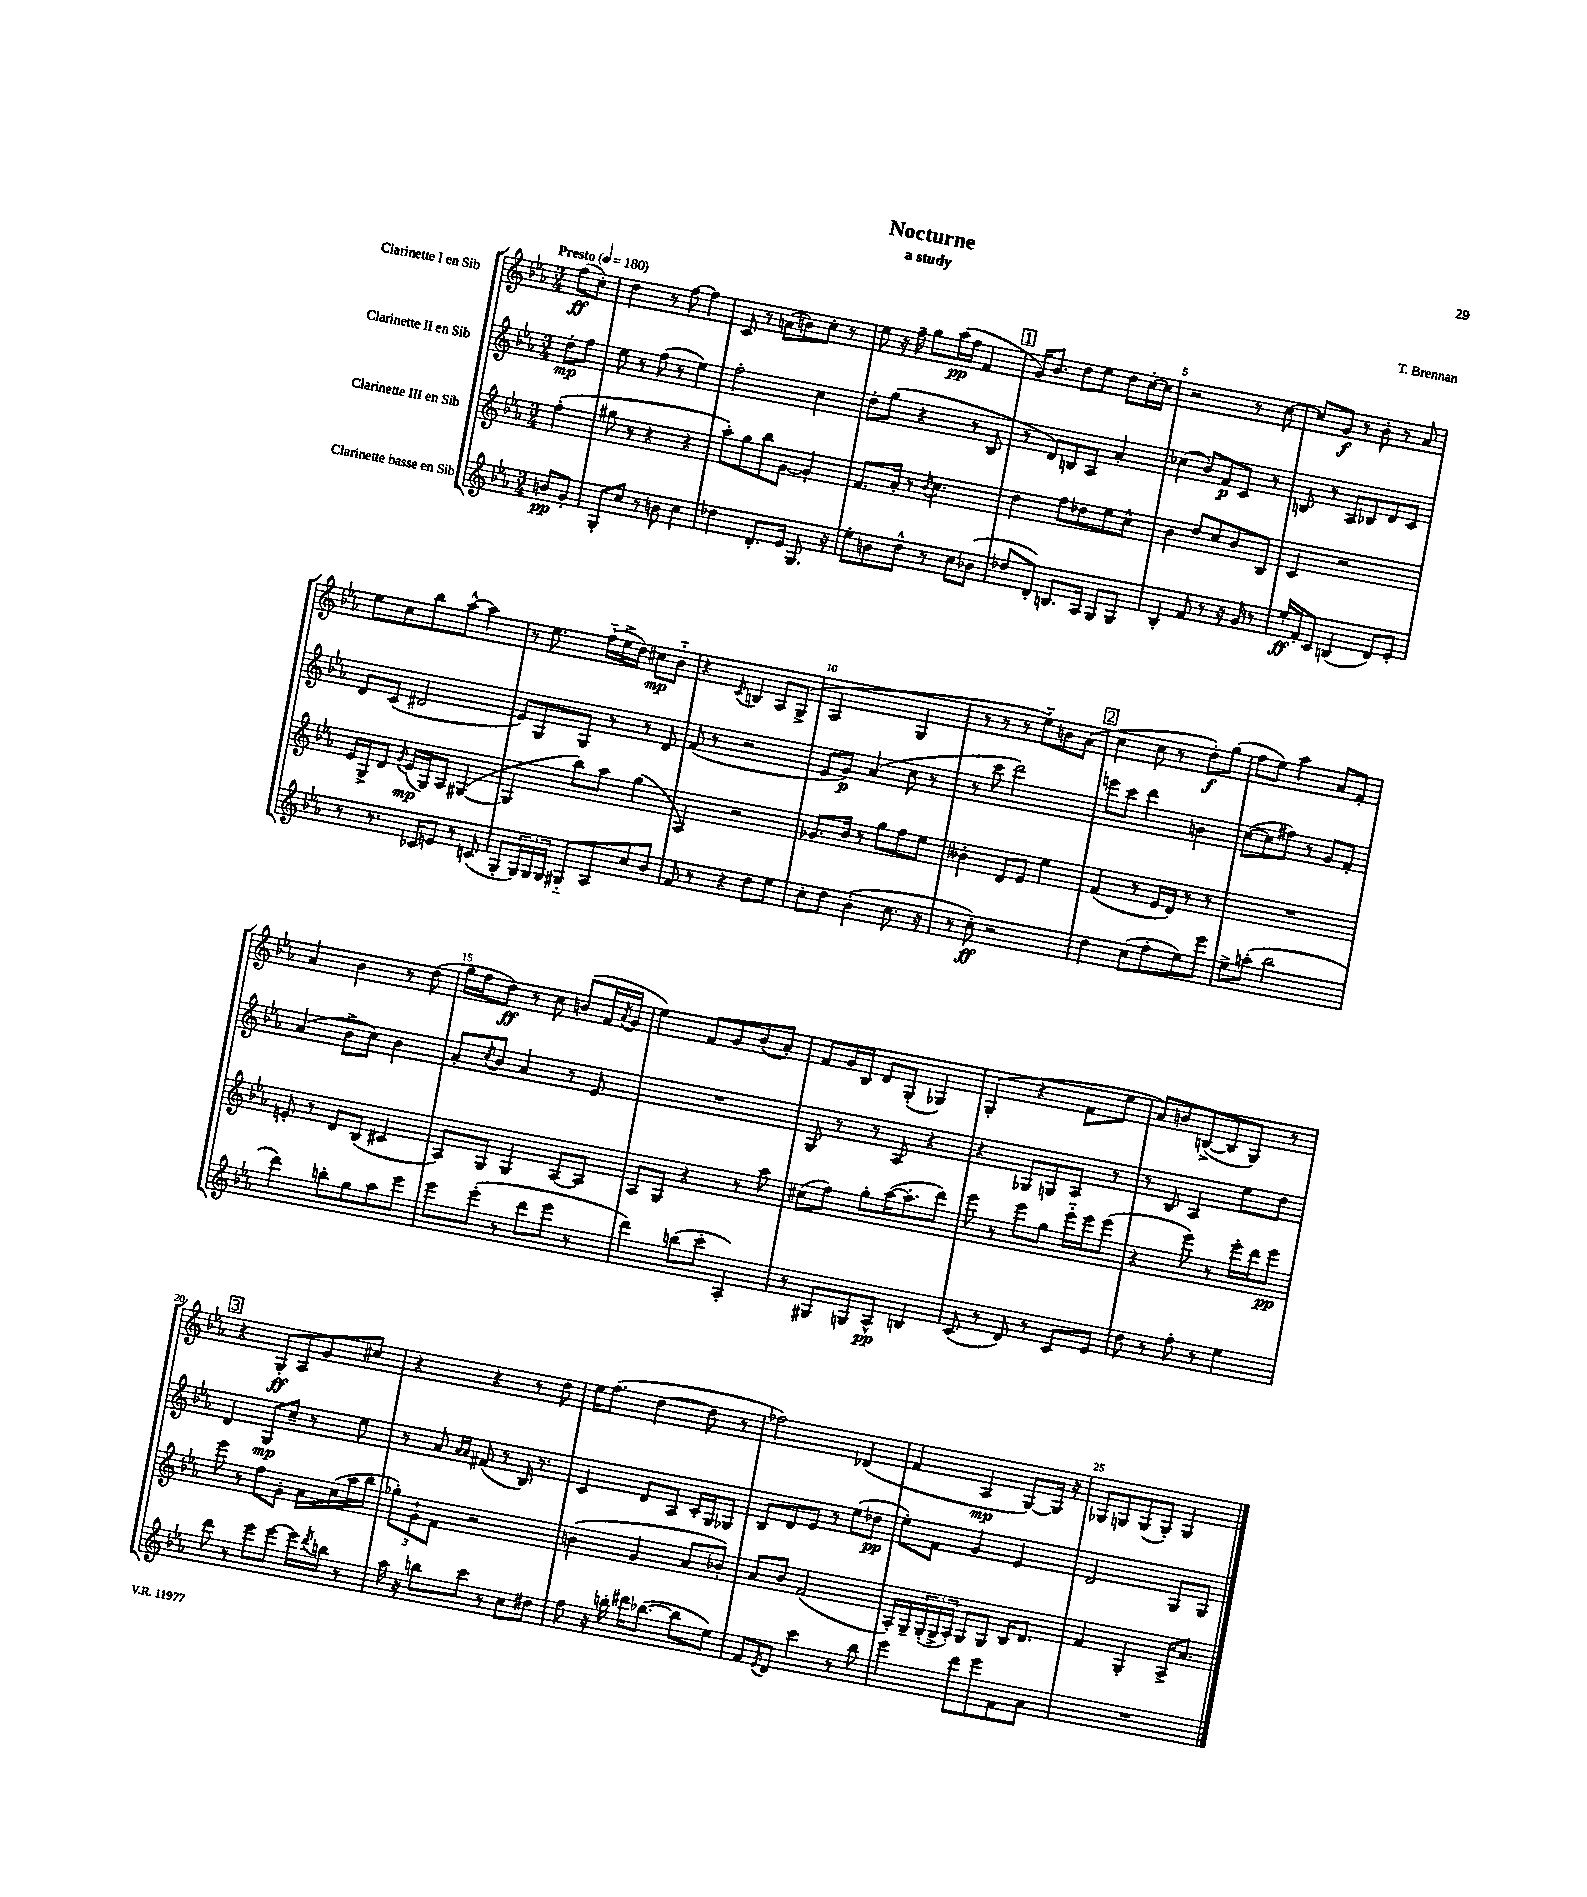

**kern	**dynam	**kern	**dynam	**kern	**dynam	**kern	**dynam
*part4	*part4	*part3	*part3	*part2	*part2	*part1	*part1
*staff4	*staff4	*staff3	*staff3	*staff2	*staff2	*staff1	*staff1
*I"Clarinette basse en Sib	*	*I"Clarinette III en Sib	*	*I"Clarinette II en Sib	*	*I"Clarinette I en Sib	*
*clefG2	*	*clefG2	*	*clefG2	*	*clefG2	*
*k[b-e-a-]	*	*k[b-e-a-]	*	*k[b-e-a-]	*	*k[b-e-a-]	*
*M3/4	*	*M3/4	*	*M3/4	*	*M3/4	*
*MM180	*	*MM180	*	*MM180	*	*MM180	*
=	=	=	=	=	=	=	=
!	!	!	!	!	!	!LO:TX:a:B:t=Presto	!
8bn/L	pp	(4ff'\	.	8dd'\L	mp	(8ff\L	ff
8g'/J	.	.	.	8ff\J	.	8cc'\J)	.
=1	=1	=1	=1	=1	=1	=1	=1
8G'/L	.	8gg#X\	.	8ee-\	.	4dd\	.
8cc/J	.	8r	.	8r	.	.	.
8r	.	4r	.	(8ff\	.	8r	.
8bn\	.	.	.	8r	.	[8ff\	.
4cc\	.	4r	.	4ee-\)	.	4ff\]	.
=2	=2	=2	=2	=2	=2	=2	=2
4dd-X\	.	8aa-'\L)	.	2ff'\	.	8c/	.
.	.	8gg\	.	.	.	8r	.
8.d'/L	.	8bb-\	.	.	.	(8an\L	.
.	.	[8g\J	.	.	.	8bn\)	.
16e-/Jk	.	.	.	.	.	.	.
8.G/	.	4g'/]	.	4cc\	.	8cc'\J	.
.	.	.	.	.	.	8r	.
16r	.	.	.	.	.	.	.
=3	=3	=3	=3	=3	=3	=3	=3
8ee-'\L	.	8.f/L	.	8dd'\L	.	8ee-\	.
8bn\	.	.	.	(8gg\J	.	16r	.
.	.	16a-'/Jk	.	.	.	16ff~\	.
8dd^^\J	.	8r	.	4r	.	8gg\L	.
.	.	8qb-/	.	.	.	.	.
8r	.	4.cc\	.	.	.	(16aa-\L	pp
.	.	.	.	.	.	16ff\JJ	.
8cc\L	.	.	.	8r	.	4f/	.
(8b-X\J	.	.	.	8B-/	.	.	.
!!LO:REH:place=s1:t=1
=4	=4	=4	=4	=4	=4	=4	=4
8dd-X/L	.	4dd\	.	8r	.	16g/KL)	.
.	.	.	.	.	.	8.b-/J	.
8d'/J)	.	.	.	8d/L)	.	.	.
8.Bn/L	.	8ff\L	.	8Bn/	.	8dd\L	.
.	.	8dd-X\	.	8A-/J	.	8ee-\J	.
16A-/Jk	.	.	.	.	.	.	.
8G/L	.	8ee-\	.	4a-'/	.	8dd\L	.
8G/J	.	8cc^^\J	.	.	.	[16cc'\L	.
.	.	.	.	.	.	16cc\JJ]	.
=5	=5	=5	=5	=5	=5	=5	=5
4B-'/	.	4b-\	.	(4cc-X\	.	2r	.
8f/	.	8dd/L	.	8b-/L)	.	.	.
8r	.	8cc/	.	8f/	p	.	.
16r	.	8b-/	.	8c/J	.	8r	.
16g/	.	.	.	.	.	.	.
8r	.	8B-/J	.	8r	.	[8cc\	.
=6	=6	=6	=6	=6	=6	=6	=6
16ee-'/LL	ff	4c/	.	8Bn/	.	8cc/L]	.
16f'/J	.	.	.	.	.	.	.
8c/J	.	.	.	8r	.	8g/J	f
(4Bn/	.	2r	.	8A-/L	.	8r	.
.	.	.	.	8B-X/	.	8b-'\	.
8d/L)	.	.	.	8d/	.	8r	.
8e-'/J	.	.	.	8c/J	.	8a-/	.
!!LO:LB:g=z
=7	=7	=7	=7	=7	=7	=7	=7
8r	.	16e-/LL	.	8d/L	.	8ee-\L	.
.	.	16G^/J	.	.	.	.	.
8.r	.	8d/J	.	(8c/J	.	8cc\	.
.	.	8qg/	.	.	.	.	.
.	.	(16e-/LL	mp	2d#X/	.	8bb-\	.
16c-X/KL	.	16G/J)	.	.	.	.	.
8en/J	.	8A-/J	.	.	.	[8aa-^^\J	.
8r	.	([4G#X/	.	.	.	4aa-\]	.
(8cn/	.	.	.	.	.	.	.
=8	=8	=8	=8	=8	=8	=8	=8
8G'/L	.	4G#/]	.	8e-/L)	.	8r	.
24G/L)	.	.	.	8G/	.	8.ee-\	.
24G/	.	.	.	.	.	.	.
24G/JJ	.	.	.	.	.	.	.
8G#X/L	.	8bb-\L)	.	8G/J	.	.	.
.	.	.	.	.	.	(16ff\LL	.
8A-/	.	8aa-\J	.	8r	.	16ee-^\	.
.	.	.	.	.	.	16dd\JJ)	.
8cc/	.	(4gg\	.	8r	.	8cc#X\L	mp
8b-/J	.	.	.	8d/	.	8b-\J	.
=9	=9	=9	=9	=9	=9	=9	=9
8f/	.	4A-/)	.	(8f/	.	4r	.
8r	.	.	.	8r	.	.	.
.	.	.	.	.	.	8qc/	.
4r	.	2r	.	2r	.	4Bn/	.
8dd\L	.	.	.	.	.	8A-/L	.
8ee-\J	.	.	.	.	.	(8G^/J	.
=10	=10	=10	=10	=10	=10	=10	=10
8cc'\L	.	8.g-X/L	.	8e-/L	.	2A-/	.
8dd\J	.	.	.	8g/J)	p	.	.
.	.	16b-/Jk	.	.	.	.	.
(4b-'\	.	8r	.	(4a-/	.	.	.
.	.	8gg\L	.	.	.	.	.
8.cc\	.	8ff\	.	8cc\	.	4G/	.
.	.	8ee-\J	.	8r	.	.	.
16r	.	.	.	.	.	.	.
=11	=11	=11	=11	=11	=11	=11	=11
8r	.	4b--X'\	.	8r	.	8r	.
8cc'\)	ff	.	.	8ccc\	.	8r	.
2r	.	8d/L	.	2ddd\)	.	8r	.
.	.	8e-/J	.	.	.	8ee-\L)	.
.	.	4ee-\	.	.	.	8bn\	.
.	.	.	.	.	.	(8a-\J	.
!!LO:REH:place=s1:t=2
=12	=12	=12	=12	=12	=12	=12	=12
4dd\	.	(4f/	.	8eeen\L	.	4cc\	.
.	.	.	.	8ccc\J	.	.	.
(8cc\L	.	8r	.	4ddd\	.	8cc\	.
8ff'\	.	16e-/LL	.	.	.	8r	.
.	.	16d/JJ)	.	.	.	.	.
8ee-\)	.	8r	.	4bn\	.	8dd'\L)	f
8eee-\J	.	8r	.	.	.	(8gg\J	.
=13	=13	=13	=13	=13	=13	=13	=13
8ee-^\L	.	2.r	.	([8cc\L	.	8ff\L	.
(8aan'\J	.	.	.	8cc\]	.	8ee-\J)	.
2bb-\	.	.	.	8ff#X\J)	.	4aa-\	.
.	.	.	.	8r	.	.	.
.	.	.	.	8g/L	.	8a-/L	.
.	.	.	.	8f'/J	.	8f'/J	.
!!LO:LB:g=z
=14	=14	=14	=14	=14	=14	=14	=14
4ddd\)	.	8en'/	.	(4a-/	.	4a-/	.
.	.	8r	.	.	.	.	.
8bbn'\L	.	8d/L	.	8b-^\L	.	4b-\	.
8gg\	.	(8B-/J	.	8cc\J)	.	.	.
8aa-\	.	4c#X/	.	4b-\	.	8r	.
8eee-\J	.	.	.	.	.	(8dd\	.
=15	=15	=15	=15	=15	=15	=15	=15
8eee-\L	.	8A-/L)	.	8a-'/L	.	16gg\LL	.
.	.	.	.	.	.	16ff\J	.
.	.	.	.	8qcc/	.	.	.
(8eee-'\J	.	8G/J	.	8b-/J	.	8dd\J)	ff
8r	.	4G/	.	4a-/	.	8r	.
8ddd\L	.	.	.	.	.	8cc\	.
8eee-\J	.	[8A-/L	.	8r	.	(8bn/L	.
8r	.	8A-/J]	.	8e-/	.	16f/L	.
.	.	.	.	.	.	8qa-/	.
.	.	.	.	.	.	16g/JJ	.
=16	=16	=16	=16	=16	=16	=16	=16
4ddd\)	.	8A-/L	.	2.r	.	4ee-\)	.
.	.	8G/J	.	.	.	.	.
(8bbn\L	.	4r	.	.	.	8f/L	.
8ccc'\J	.	.	.	.	.	8g/	.
4A-'/)	.	8r	.	.	.	(8b-/	.
.	.	8aa-\	.	.	.	8a-'/J)	.
=17	=17	=17	=17	=17	=17	=17	=17
8r	.	(8cc#X\L	.	8G/	.	8f/L	.
8G#X/L	.	8ff\J)	.	8r	.	16g/L	.
.	.	.	.	.	.	16B-/JJ	.
8Gn/	.	8gg'\L	.	8r	.	8d/L	.
8A-^^/J	pp	([16aa-\K	.	8A-/	.	(8G'/J	.
.	.	8.aa-'\]	.	.	.	.	.
4Bn/	.	.	.	4r	.	4G-X/)	.
.	.	8ddd\J)	.	.	.	.	.
=18	=18	=18	=18	=18	=18	=18	=18
(8c/	.	8eee-\	.	4r	.	(4G'/	.
8r	.	8r	.	.	.	.	.
8d/)	.	8eee-\L	.	8G-X/L	.	4r	.
8r	.	8gg\J	.	8Gn/	.	.	.
8c/L	.	16eee-\LL	.	8A-/J	.	8f\L	.
.	.	16eee-\J	.	.	.	.	.
8e-/J	.	(8eee-\J	.	8r	.	8ee-\J	.
=19	=19	=19	=19	=19	=19	=19	=19
8dd\	.	4r	.	8r	.	8a-/L)	.
8r	.	.	.	8B-/	.	8bn/	.
8ff'\	.	8eee-\)	.	4A-/	.	([8Bn^/	.
8r	.	8r	.	.	.	8B/]	.
4ee-\	.	16eee-'\LL	.	8ee-\L	.	8G/J)	.
.	.	16ddd\J	.	.	.	.	.
.	.	8eee-\J	pp	8dd\J	.	8r	.
!!LO:LB:g=z
!!LO:REH:place=s1:t=3
=20	=20	=20	=20	=20	=20	=20	=20
8ddd\	.	8eee-\	.	4d/	.	4r	.
8r	.	8r	.	.	.	.	.
8eee-\L	.	8ff\L	.	8G/L	mp	8G'/L	ff
[8eee-\J	.	8g'\J	.	8cc~/J	.	8A-/	.
16eee-\LL]	.	16a-\LL	.	8r	.	8g/	.
8qddd/	.	.	.	.	.	.	.
16bbn\JJ	.	(16cc\	.	.	.	.	.
8r	.	16aa-\	.	8ee-\	.	8cc#X/J	.
.	.	16bb-\JJ	.	.	.	.	.
=21	=21	=21	=21	=21	=21	=21	=21
16aa-\	.	12gg-X'\L)	.	8r	.	4r	.
16r	.	.	.	.	.	.	.
.	.	12g`\	.	.	.	.	.
8bbn\L	.	.	.	8a-/	.	.	.
.	.	12f\J	.	.	.	.	.
.	.	.	.	16qqa-/LL	.	.	.
.	.	.	.	16qqa-/JJ	.	.	.
8ccc\J	.	2r	.	(8f#X/	.	4r	.
8r	.	.	.	8r	.	.	.
8cc\L	.	.	.	16B-/)	.	8r	.
.	.	.	.	8.r	.	.	.
8dd#X\J	.	.	.	.	.	8dd\	.
=22	=22	=22	=22	=22	=22	=22	=22
8ff\	.	(4bn\	.	4c/	.	16ee-\KL	.
.	.	.	.	.	.	(8.ff\J	.
16r	.	.	.	.	.	.	.
16bbn'\	.	.	.	.	.	.	.
16ddd#X\KL	.	4g/	.	8d/L	.	[4dd\	.
([8.bb-X\J	.	.	.	.	.	.	.
.	.	.	.	8A-/J	.	.	.
8bb-\L]	.	8a-/L	.	16c'/LL	.	8dd\]	.
.	.	.	.	16G/J	.	.	.
8ee-\J)	.	8b-X'/J)	.	8G-X/J	.	8r	.
=23	=23	=23	=23	=23	=23	=23	=23
8f/L	.	8a-/L	.	8B-/L	.	2ff-X\)	.
8qe-/	.	.	.	.	.	.	.
8d/J	.	8b-/J	.	8d/	.	.	.
4ccc\	.	(2f/	.	8e-/J	.	.	.
.	.	.	.	8r	.	.	.
8r	.	.	.	(8ee-\L	.	(4d-X/	.
8bb-\	.	.	.	8dd-X\J	pp	.	.
=24	=24	=24	=24	=24	=24	=24	=24
4eee-\	.	16A-'/LL)	.	8ee-'\L)	.	4f/	.
.	.	16G~/	.	.	.	.	.
.	.	(24G'/	.	8f\J	.	.	.
.	.	24G^/	.	.	.	.	.
.	.	24A-'/JJ)	.	.	.	.	.
8ddd\L	.	8G/L	.	4g/	.	4A-/	mp
8eee-\	.	8G/J	.	.	.	.	.
8f\	.	16B-/KL	.	4e-/	.	[8G/L)	.
.	.	8.d/J	.	.	.	.	.
8a-\J	.	.	.	.	.	16G/Jk]	.
.	.	.	.	.	.	16r	.
=25	=25	=25	=25	=25	=25	=25	=25
2.r	.	4f/	.	2d/	.	8G-X/L	.
.	.	.	.	.	.	8Gn/	.
.	.	4G'/	.	.	.	(8G/	.
.	.	.	.	.	.	8G'/J)	.
.	.	16A-^/KL	.	8G/L	.	4G/	.
.	.	8.a-/J	.	.	.	.	.
.	.	.	.	8G/J	.	.	.
==	==	==	==	==	==	==	==
*-	*-	*-	*-	*-	*-	*-	*-
